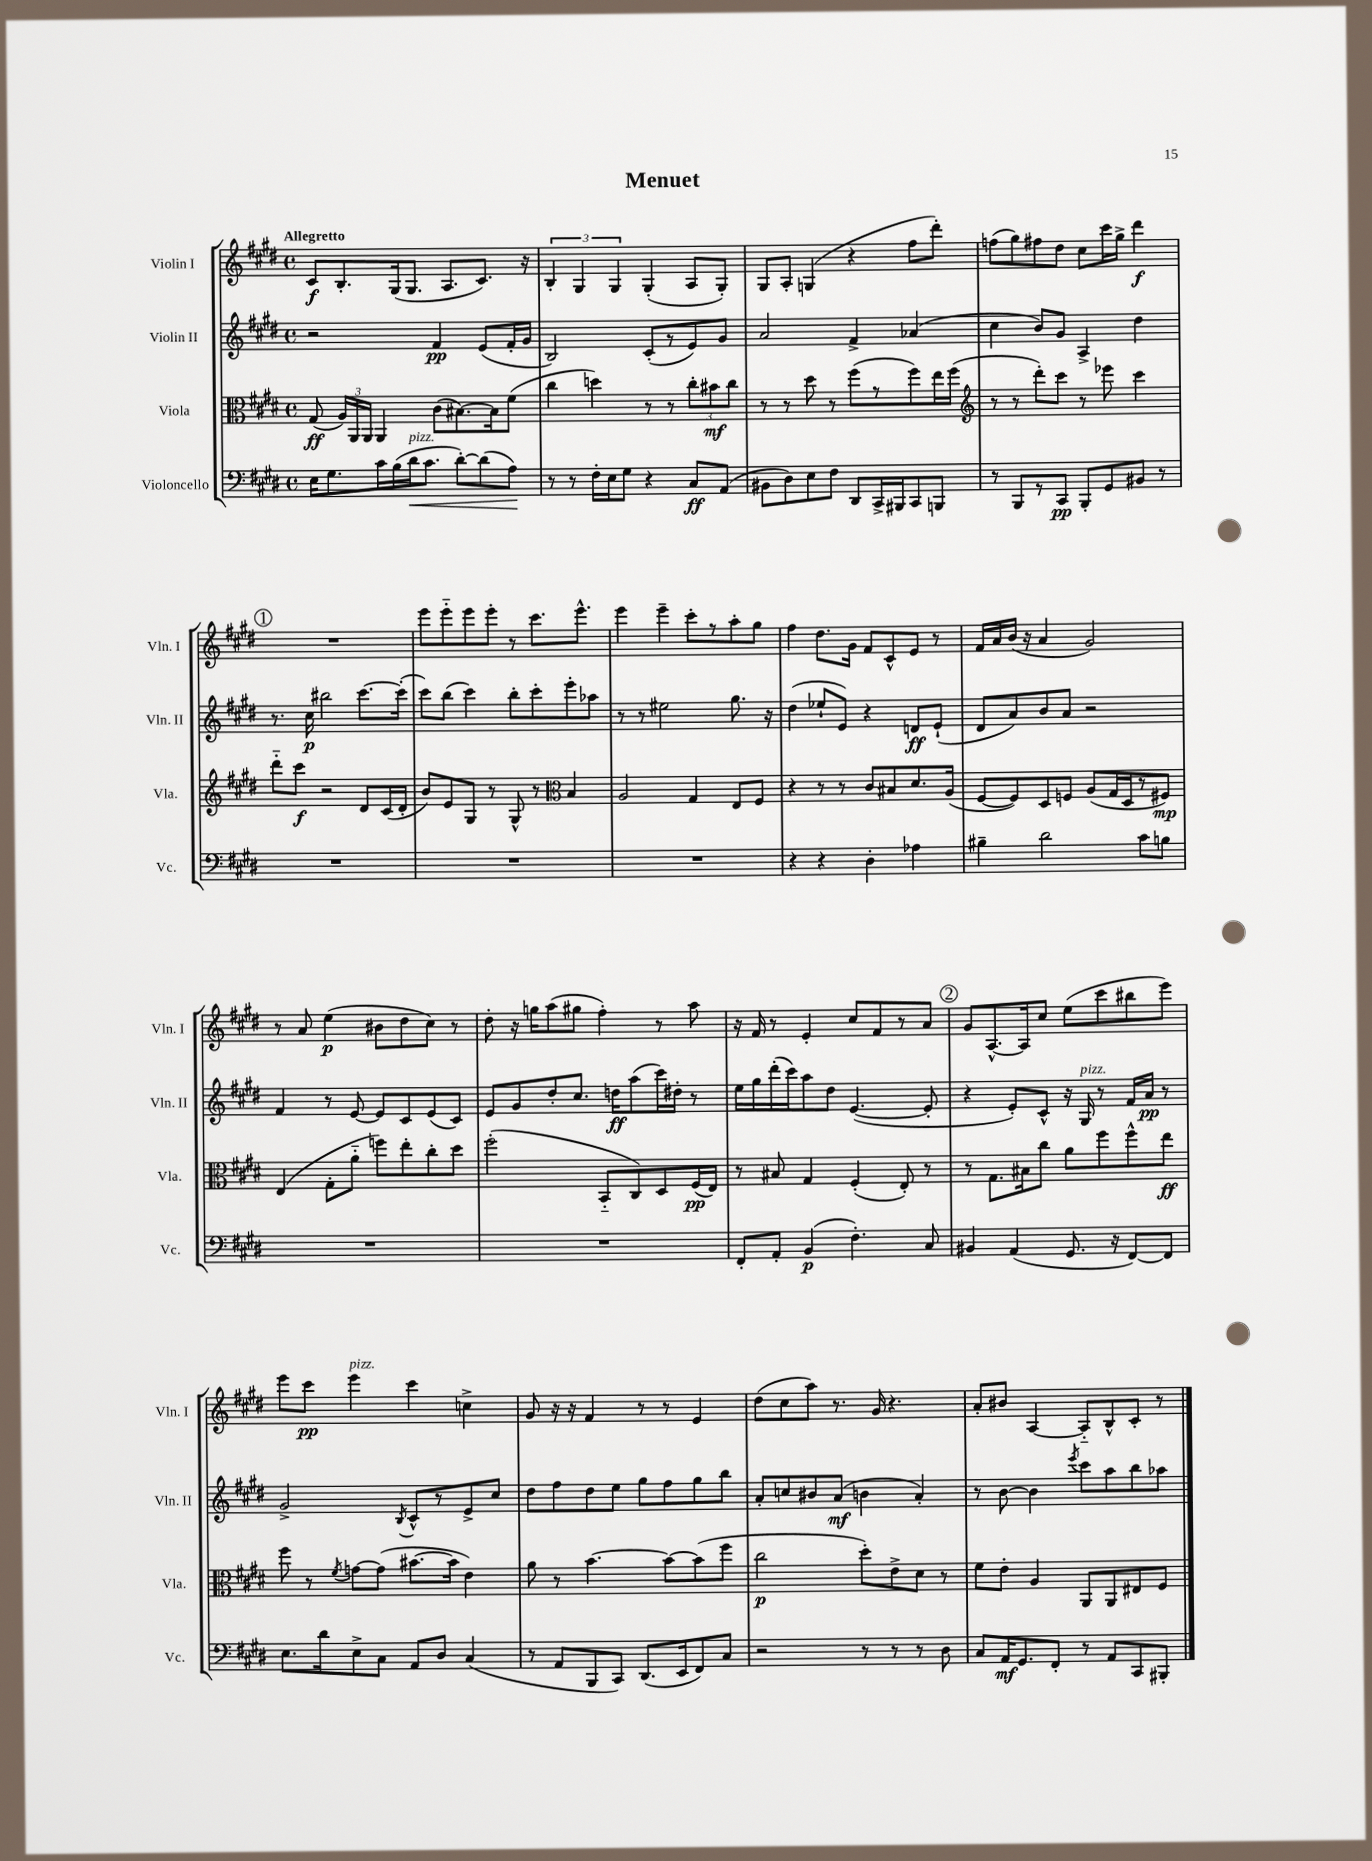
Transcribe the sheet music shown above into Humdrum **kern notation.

**kern	**kern	**kern	**kern
*staff4	*staff3	*staff2	*staff1
*clefF4	*clefC3	*clefG2	*clefG2
*k[f#c#g#d#]	*k[f#c#g#d#]	*k[f#c#g#d#]	*k[f#c#g#d#]
*M4/4	*M4/4	*M4/4	*M4/4
*met(c)	*met(c)	*met(c)	*met(c)
16E\LK	(8G#/	2r	8c#/L
8.G#\	.	.	.
.	24A/LL)	.	8.B'/
.	24AA/	.	.
.	24AA/JJ	.	.
16c#\L	4AA/	.	.
(16B\	.	.	(16G#/k
16d#\J	.	.	8.G#/J
8.c#\J	.	.	.
.	(8c#\L	4f#/	.
.	.	.	8.A/L
[8d#'\L)	[8.B#\)	.	.
(8d#\]	.	(8e/L	8.c#/J)
.	16B#\]k	.	.
8A\J)	(8f#\J	16f#'/L	.
.	.	16g#/JJ	16r
=	=	=	=
8r	4cc#\	2B/)	6B'/
8r	.	.	.
.	.	.	6G#/
16F#'\LL	4dd\)	.	.
16E\J	.	.	.
.	.	.	6G#/
8G#\J	.	.	.
4r	8r	(8c#'/L	(4G#'/
.	8r	8r	.
8C#/L	12cc#'\L	8e/)	8A/L
.	12b#\	.	.
(8AA/J	.	8g#/J	8G#'/J)
.	12cc#\J	.	.
=	=	=	=
8BB#\L	8r	2a/	8G#/L
8D#\)	8r	.	8A'/J
8E\	8dd#\	.	(4G/
8F#\J	8r	.	.
8DD#/L	(8ff#\L	4f#^/	4r
16CC#^/L	8r	.	.
16BBB#/J	.	.	.
8CC#/	8ff#\)	(4a-/	8ff#\L
8BBB/J	16ee\L	.	8ddd#'\J)
.	(16ff#\JJ	.	.
=	=	=	=
*	*clefG2	*	*
8r	8r	4cc#\	(8ff\L
8BBB/L	8r	.	8gg#\)
8r	8ddd#'\L)	8b/L)	8ff#\
8CC#/J	8ccc#\J	8g#/J	8dd#\J
8BBB'/L	8r	4A^/	8cc#\L
8GG#/	8eee-\	.	16ccc#\L
.	.	.	16gg#^\JJ
8BB#/J	4ccc#\	4dd#\	4ddd#\
8r	.	.	.
=	=	=	=
1r	8ddd#'~\L	8.r	1r
.	8ccc#\J	.	.
.	.	16cc#\	.
.	2r	2bb#\	.
.	8d#/L	[8.ccc#\L	.
.	(16c#/L	.	.
.	16d#'/JJ	(16ccc#'\]Jk	.
=	=	=	=
1r	8b/L)	8ccc#\L)	8eee\L
.	8e/	(8bb\J	8eee'~\
.	8G#/J	4ccc#\)	8eee\
.	8r	.	8eee'\J
.	8G#^^/	8bb'\L	8r
.	8r	8ccc#'\	8.ccc#\L
*	*clefC3	*	*
.	4B/	8eee'\	.
.	.	.	8.eee^^\J
.	.	8aa-\J	.
=	=	=	=
1r	2A/	8r	4eee\
.	.	8r	.
.	.	2ee#\	4eee~\
.	4G#/	.	8ccc#'\L
.	.	.	8r
.	8E/L	8.gg#\	8aa'\
.	8F#/J	.	8gg#\J
.	.	16r	.
=	=	=	=
4r	4r	(4dd#\	4ff#\
4r	8r	8ee-`/L	8.dd#\L
.	8r	8e/J)	.
.	.	.	16g#\Jk
4D#'\	8c#/L	4r	8f#/L
.	8B#/	.	8c#^^/
4A-\	8.d#/	8d/L	8e/J
.	.	(8e`/J	8r
.	(16A/Jk	.	.
=	=	=	=
4B#~\	[8F#/L	8d#/L	16f#/LL
.	.	.	16a/
.	8F#/])	8a/)	(16b/JJ
.	.	.	16r
2d#\	8D#/	8b/	4a/
.	8F/J	8a/J	.
.	(8A/L	2r	2g#/)
.	16G#/L	.	.
.	16D#/J	.	.
8c#\L	8r	.	.
8B\J	8F#/J)	.	.
=	=	=	=
1r	(4E/	4f#/	8r
.	.	.	8a/
.	8G#'\L	8r	(4ee\
.	8a'~\J	[8e/	.
.	8ff\L)	8e/]L	8b#\L
.	8ee'\	8c#/	8dd#\
.	8cc#'\	(8e/	8cc#\J)
.	8dd#\J	8c#/J)	8r
=	=	=	=
1r	(2ff#'\	8e/L	8dd#'\
.	.	8g#/	16r
.	.	.	16gg\LK
.	.	8dd#'/	(8aa\
.	.	8.cc#/J	8gg#\J
.	8BB'~/L	.	4ff#'\)
.	.	16dd\LK	.
.	8C#/)	(8aa\	.
.	8D#/	16ccc#\L)	8r
.	.	16dd#'\JJ	.
.	(16F#/L	8r	8aa\
.	16E/JJ)	.	.
=	=	=	=
8FF#'/L	8r	16ee\LL	16r
.	.	16gg#\	16f#/
8AA'/J	8B#/	(16ddd#'\	8r
.	.	16ccc#\J)	.
(4BB/	4G#/	8aa\	4e'/
.	.	8dd#\J	.
4.F#'\)	(4F#'/	([4.e/	8cc#/L
.	.	.	8f#/
.	8E'/)	.	8r
8C#/	8r	8e'/]	8a/J
=	=	=	=
4BB#/	8r	4r	8g#/L
.	8.G#\L	.	[8.A^^/
(4AA/	.	8e'/L)	.
.	16B#\k	.	16A/]k
.	8cc#\J	8c#^^/J	8cc#/J
8.GG#/	8a\L	16r	(8ee\L
.	.	16G#/	.
.	8ff#\	8r	8ccc#\
16r	.	.	.
[8FF#/L)	8ff#^^\	16f#/LL	8bb#\
.	.	16a/JJ	.
8FF#/]J	8ee\J	8r	8eee\J)
=	=	=	=
8.E\L	8ff#\	2g#^/	8eee\L
.	8r	.	8ccc#\J
16d#\k	.	.	.
.	8qf#/	.	.
8E^\	[8g\L	.	4eee\
8C#\J	(8g\]J	.	.
.	.	8qB/	.
8AA/L	[8.b#\L	8c#^^/L	4ccc#\
8D#/J	.	8r	.
.	16b#\]Jk	.	.
(4C#/	4e\)	8e^/	4cc^\
.	.	8cc#/J	.
=	=	=	=
8r	8a\	8dd#\L	8g#/
8AA/L	8r	8ff#\	16r
.	.	.	16r
8BBB/	[4.b\	8dd#\	4f#/
8CC#/J)	.	8ee\J	.
(8.DD#/L	.	8gg#\L	8r
.	8b\_L	8ff#\	8r
16EE/k	.	.	.
8FF#/)	(8b\]	8gg#\	4e/
8C#/J	8ff#\J	8bb\J	.
=	=	=	=
2r	2cc#\	8a'/L	(8dd#\L
.	.	8cc/	8cc#\
.	.	8b#/	8aa\J)
.	.	(8a/J	8.r
8r	8dd#'\L)	4b\	.
.	.	.	16g#/
8r	8e^\	.	4.r
8r	8d#\J	4a'/)	.
8D#\	8r	.	.
=	=	=	=
8C#/L	8f#\L	8r	8a'/L
16AA/K	8e'\J	[8b\	8b#/J
8.GG#/	.	.	.
.	4A/	4b\]	[4A/
8FF#'/J	.	.	.
.	.	8qeee/	.
8r	8AA/L	8ccc#\L	8A'~/]L
8AA/L	8AA/	8aa\	8B^^/
8CC#/	8E#/	8bb\	8c#'/J
8BBB#'/J	8F#/J	8aa-\J	8r
==	==	==	==
*-	*-	*-	*-
